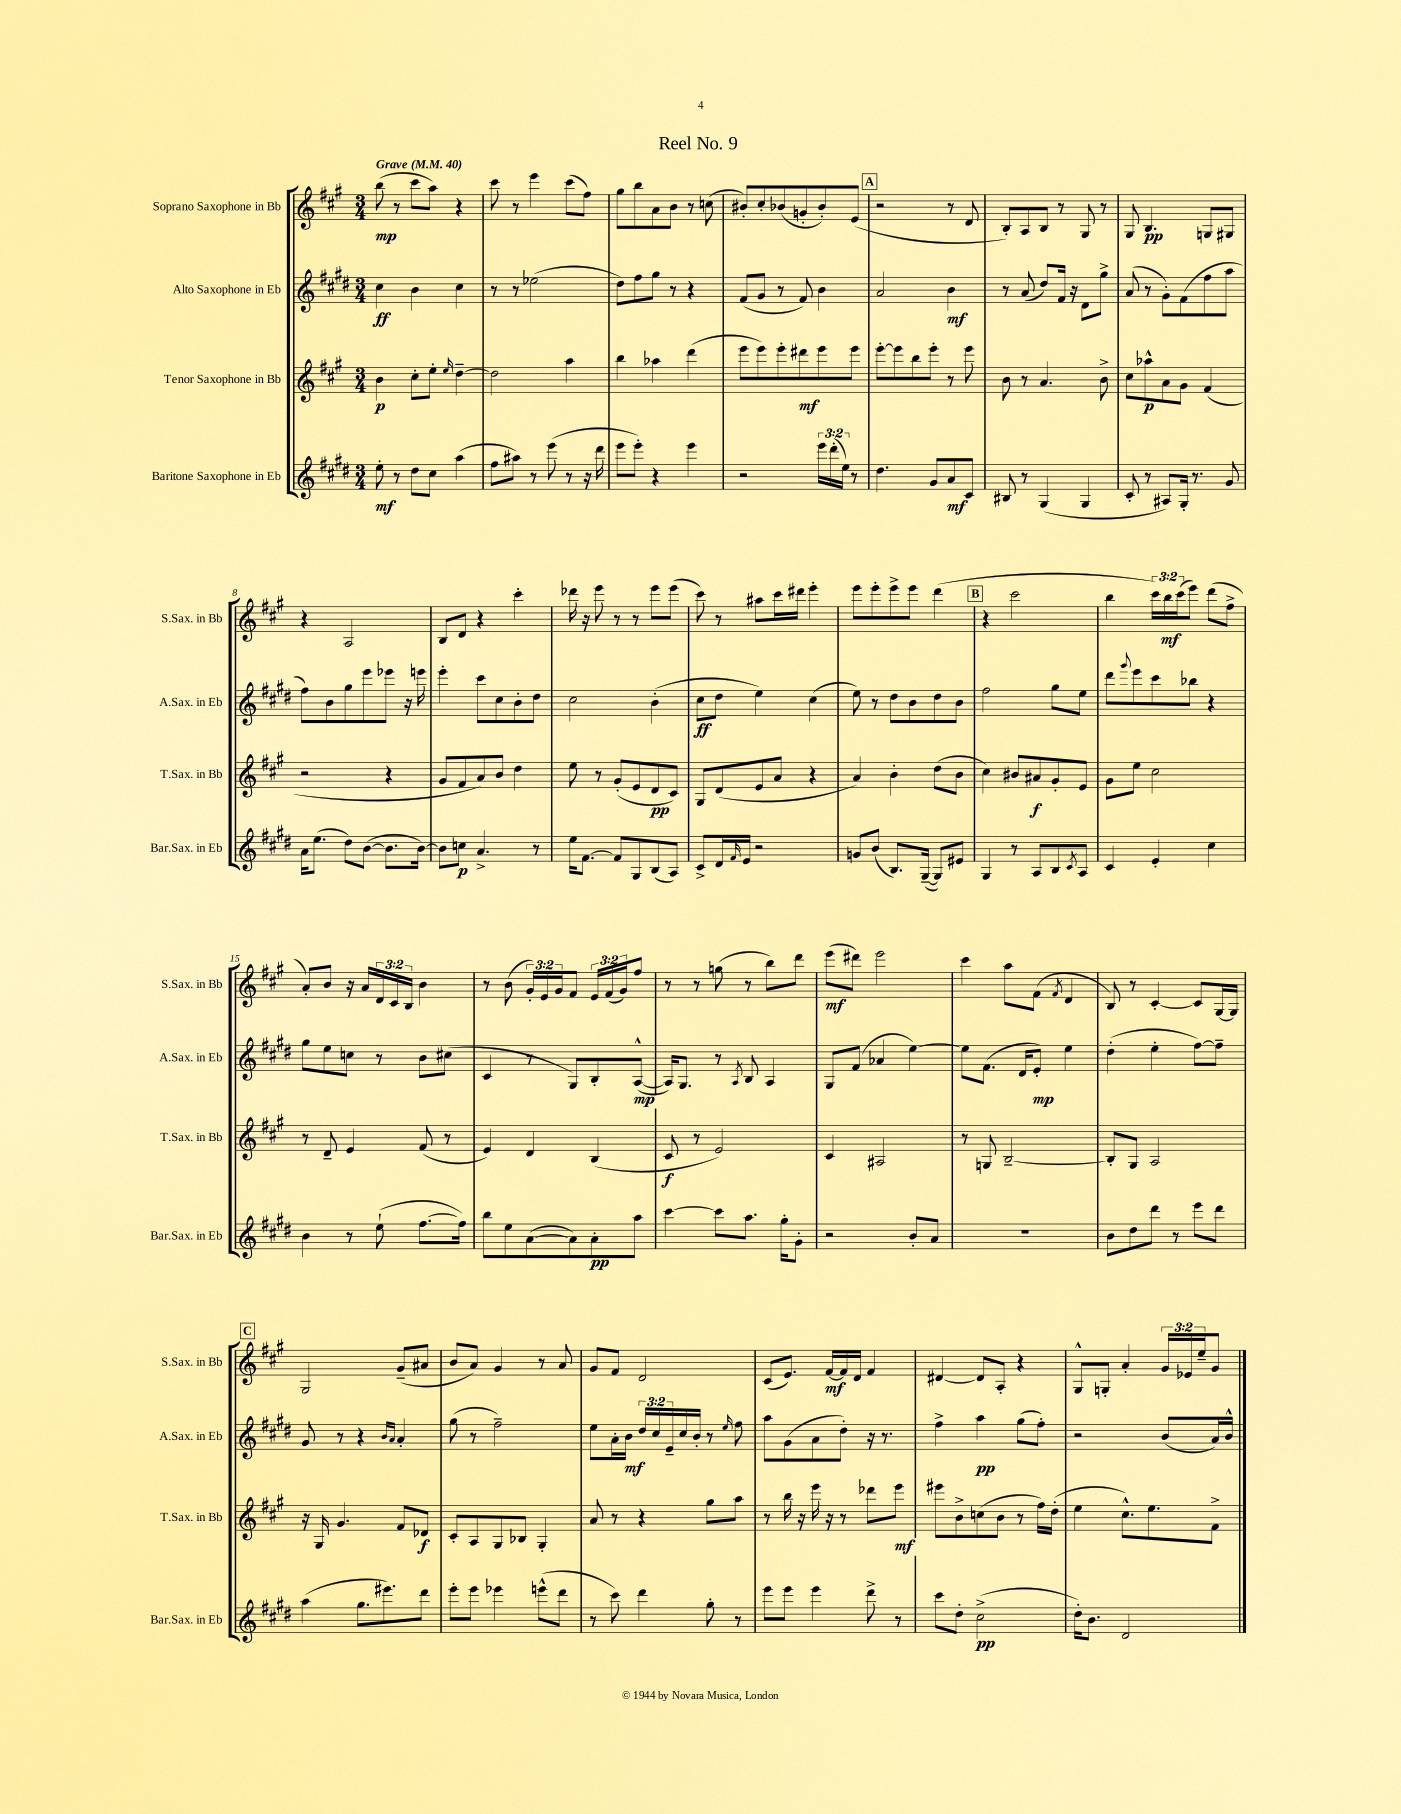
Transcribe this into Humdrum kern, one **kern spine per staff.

**kern	**kern	**kern	**kern
*staff4	*staff3	*staff2	*staff1
*clefG2	*clefG2	*clefG2	*clefG2
*k[f#c#g#d#]	*k[f#c#g#]	*k[f#c#g#d#]	*k[f#c#g#]
*M3/4	*M3/4	*M3/4	*M3/4
*MM40	*MM40	*MM40	*MM40
8ee'	4b	4cc#	(8bb
8r	.	.	8r
8dd#	8cc#'	4b	8ccc#
8cc#	8ee'	.	8aa)
.	16qqee	.	.
(4aa	[4dd~	4cc#	4r
=	=	=	=
8ff#	2dd]	8r	8ccc#
8aa#)	.	8r	8r
8r	.	(2ee-	4eee
(8eee	.	.	.
8r	4aa	.	(8ccc#
16r	.	.	8ff#)
16ddd#	.	.	.
=	=	=	=
8eee	4bb	8dd#)	8gg#
8eee')	.	8ff#	8bb
4r	4aa-	8gg#	8a
.	.	8r	8b
4eee	(4ddd	4r	8r
.	.	.	(8cc
=	=	=	=
2r	8eee	(8f#	8b#')
.	8eee)	8g#	8cc#'
.	8eee'	8r	(8b-
.	8ddd#	8f#)	8g'
24eee	8eee	4b	8b-')
(24ddd#'	.	.	.
24ee)	.	.	.
8r	8eee	.	(8e
=	=	=	=
4.dd#	[8eee'	2a	2r
.	8eee]	.	.
.	8bb	.	.
8g#	8eee'	.	.
8a	8r	4b	8r
8c#	8eee	.	8d
=	=	=	=
8B#	8b	8r	8B')
8r	8r	(8a	8A
(4G#	4.a	8dd#)	8B
.	.	16f#	8r
.	.	16r	.
4G#	.	8d#	8G#
.	8b^	8gg#^	8r
=	=	=	=
8c#'	8cc#	(8a	8G#
8r	8aa-^^	8r	4.B
8A#)	8a	8g#')	.
16G#'	8g#	(8f#	.
8.r	.	.	.
.	(4f#	8ff#	8G
8g#	.	8aa	8G#
=	=	=	=
16a	2r	8ff#)	4r
(8.ee	.	.	.
.	.	8b	.
8dd#)	.	8gg#	2A
([8b	.	8eee	.
8.b]	4r	8eee-	.
.	.	16r	.
[16b)	.	16eee	.
=	=	=	=
8b]	8g#	4eee'	8B
8cc	8f#	.	8d
4.a^	8a)	8ccc#	4r
.	8b	8cc#	.
.	4dd	8b'	4ccc#'
8r	.	8dd#	.
=	=	=	=
16ee	8ee	2cc#	16ddd-
[8.f#	.	.	16r
.	8r	.	8eee
8f#]	(8g#'	.	8r
8G#	8e	.	8r
(8B	8d	(4b'	8eee
8A)	8c#)	.	(8eee
=	=	=	=
8c#^	8G#	8cc#	8ccc#)
16d#	(8d	8dd#	8r
16qqf#	.	.	.
16e	.	.	.
2r	8e	4ee)	8aa#
.	8a	.	16ccc#
.	.	.	16ddd#
.	4r	(4cc#	4eee'
=	=	=	=
8g	4a)	8ee)	8eee
(8b	.	8r	8eee'
8.B)	4b'	8dd#	8eee^
.	.	8b	8eee
([16G#~	.	.	.
8G#])	(8dd	8dd#	(4ddd
8e#	8b	8b	.
=	=	=	=
4G#	4cc#)	2ff#	4r
8r	8b#	.	2ccc#
8A	8a#	.	.
8B	8g#'	8gg#	.
8qc#	.	.	.
8A	8e	8ee	.
=	=	=	=
4c#	8g#	8ddd#	4bb
.	.	8qqggg#	.
.	8ee	8eee	.
4e'	2cc#	8ccc#	24ccc#)
.	.	.	24bb
.	.	.	(24ccc#
.	.	8bb-	8eee)
4cc#	.	4r	(8ddd
.	.	.	8ff#^
=	=	=	=
4b	8r	8gg#	8a')
.	8d~	8ee	8b
8r	4e	8cc	16r
.	.	.	16a
(8ee`	.	8r	24d
.	.	.	24c#
.	.	.	24B
[8.ff#	(8f#	8b	4b
.	8r	(8cc#	.
16ff#])	.	.	.
=	=	=	=
8bb	4e)	4c#	8r
8ee	.	.	(8b
([8a	4d	8r	24g#')
.	.	.	24e
.	.	.	24g#
8a])	.	8G#)	8f#
8a'	(4B	8B'	24e
.	.	.	(24f#
.	.	.	24g#)
8aa	.	([8A^^	8ff#
=	=	=	=
[4ccc#	8c#	16A])	8r
.	.	8.G#	.
.	8r	.	8r
8ccc#]	2e)	8r	(8gg
.	.	8qA	.
8.aa	.	8B	8r
.	.	4A	8bb)
16gg#'	.	.	.
8g#'	.	.	8ddd
=	=	=	=
2r	4c#	8G#	(8eee
.	.	(8f#	8ddd#)
.	2A#	4a-	2eee
8b'	.	[4ee)	.
8a	.	.	.
=	=	=	=
2.r	8r	8ee]	4ccc#
.	8G	(8.f#	.
.	[2B~	.	8aa
.	.	16d#	.
.	.	8e')	(8f#
.	.	.	8qf#
.	.	4ee	4d
=	=	=	=
8b	8B']	(4dd#'	8B)
8dd#	8G#	.	8r
8ddd#	2A	4ee'	[4c#'
8r	.	.	.
8eee	.	[8ff#)	8c#]
8ddd#	.	8ff#~]	[16G#
.	.	.	16G#]
=	=	=	=
(4aa	16r	8g#	2G#
.	16G#	.	.
.	4.g#	8r	.
8.gg#	.	4r	.
8.eee#)	.	.	.
.	.	16qqb	.
.	.	16qqa	.
.	8f#	4a'	(8g#~
8ddd#	8d-	.	8a#
=	=	=	=
8eee'	8c#'	(8gg#	8b
8eee	8A	8r	8a)
4eee-	8G#	2ff#~)	4g#
.	8B-	.	.
(8eee^^	4G#'	.	8r
8ddd#	.	.	8a
=	=	=	=
8r	8a	8ee	8g#
8ccc#)	8r	16a'	8f#
.	.	16b	.
4ddd#	4r	24dd#	2d
.	.	24cc#	.
.	.	24e~	.
.	.	16cc#	.
.	.	16b'	.
8gg#'	8gg#	8r	.
.	.	16qqee	.
8r	8aa	8ff#	.
=	=	=	=
8eee	8r	8aa	(8c#
8eee	16bb	(8g#	8.e)
.	16r	.	.
4eee	16eee	8a	.
.	16r	.	[16f#
.	8r	8dd#')	16f#]
.	.	.	16d
8ddd#^	8ddd-	16r	4f#
.	.	8.r	.
8r	8eee	.	.
=	=	=	=
8ccc#	8eee#	4ff#^	[4d#
8dd#'	8b^	.	.
(2cc#^	(8cc	4aa	8d#]
.	8b	.	8A'
.	8r	(8gg#	4r
.	16ff#)	8ff#')	.
.	(16dd'	.	.
=	=	=	=
16dd#')	4ee	2r	8G#^^
8.b	.	.	.
.	.	.	8G'
2d#	8.cc#^^)	.	4a'
.	8.ee	.	.
.	.	(8b	24g#
.	.	.	24e-
.	.	.	24ee~
.	8f#^	16a)	8g#
.	.	16b^^	.
==	==	==	==
*-	*-	*-	*-
